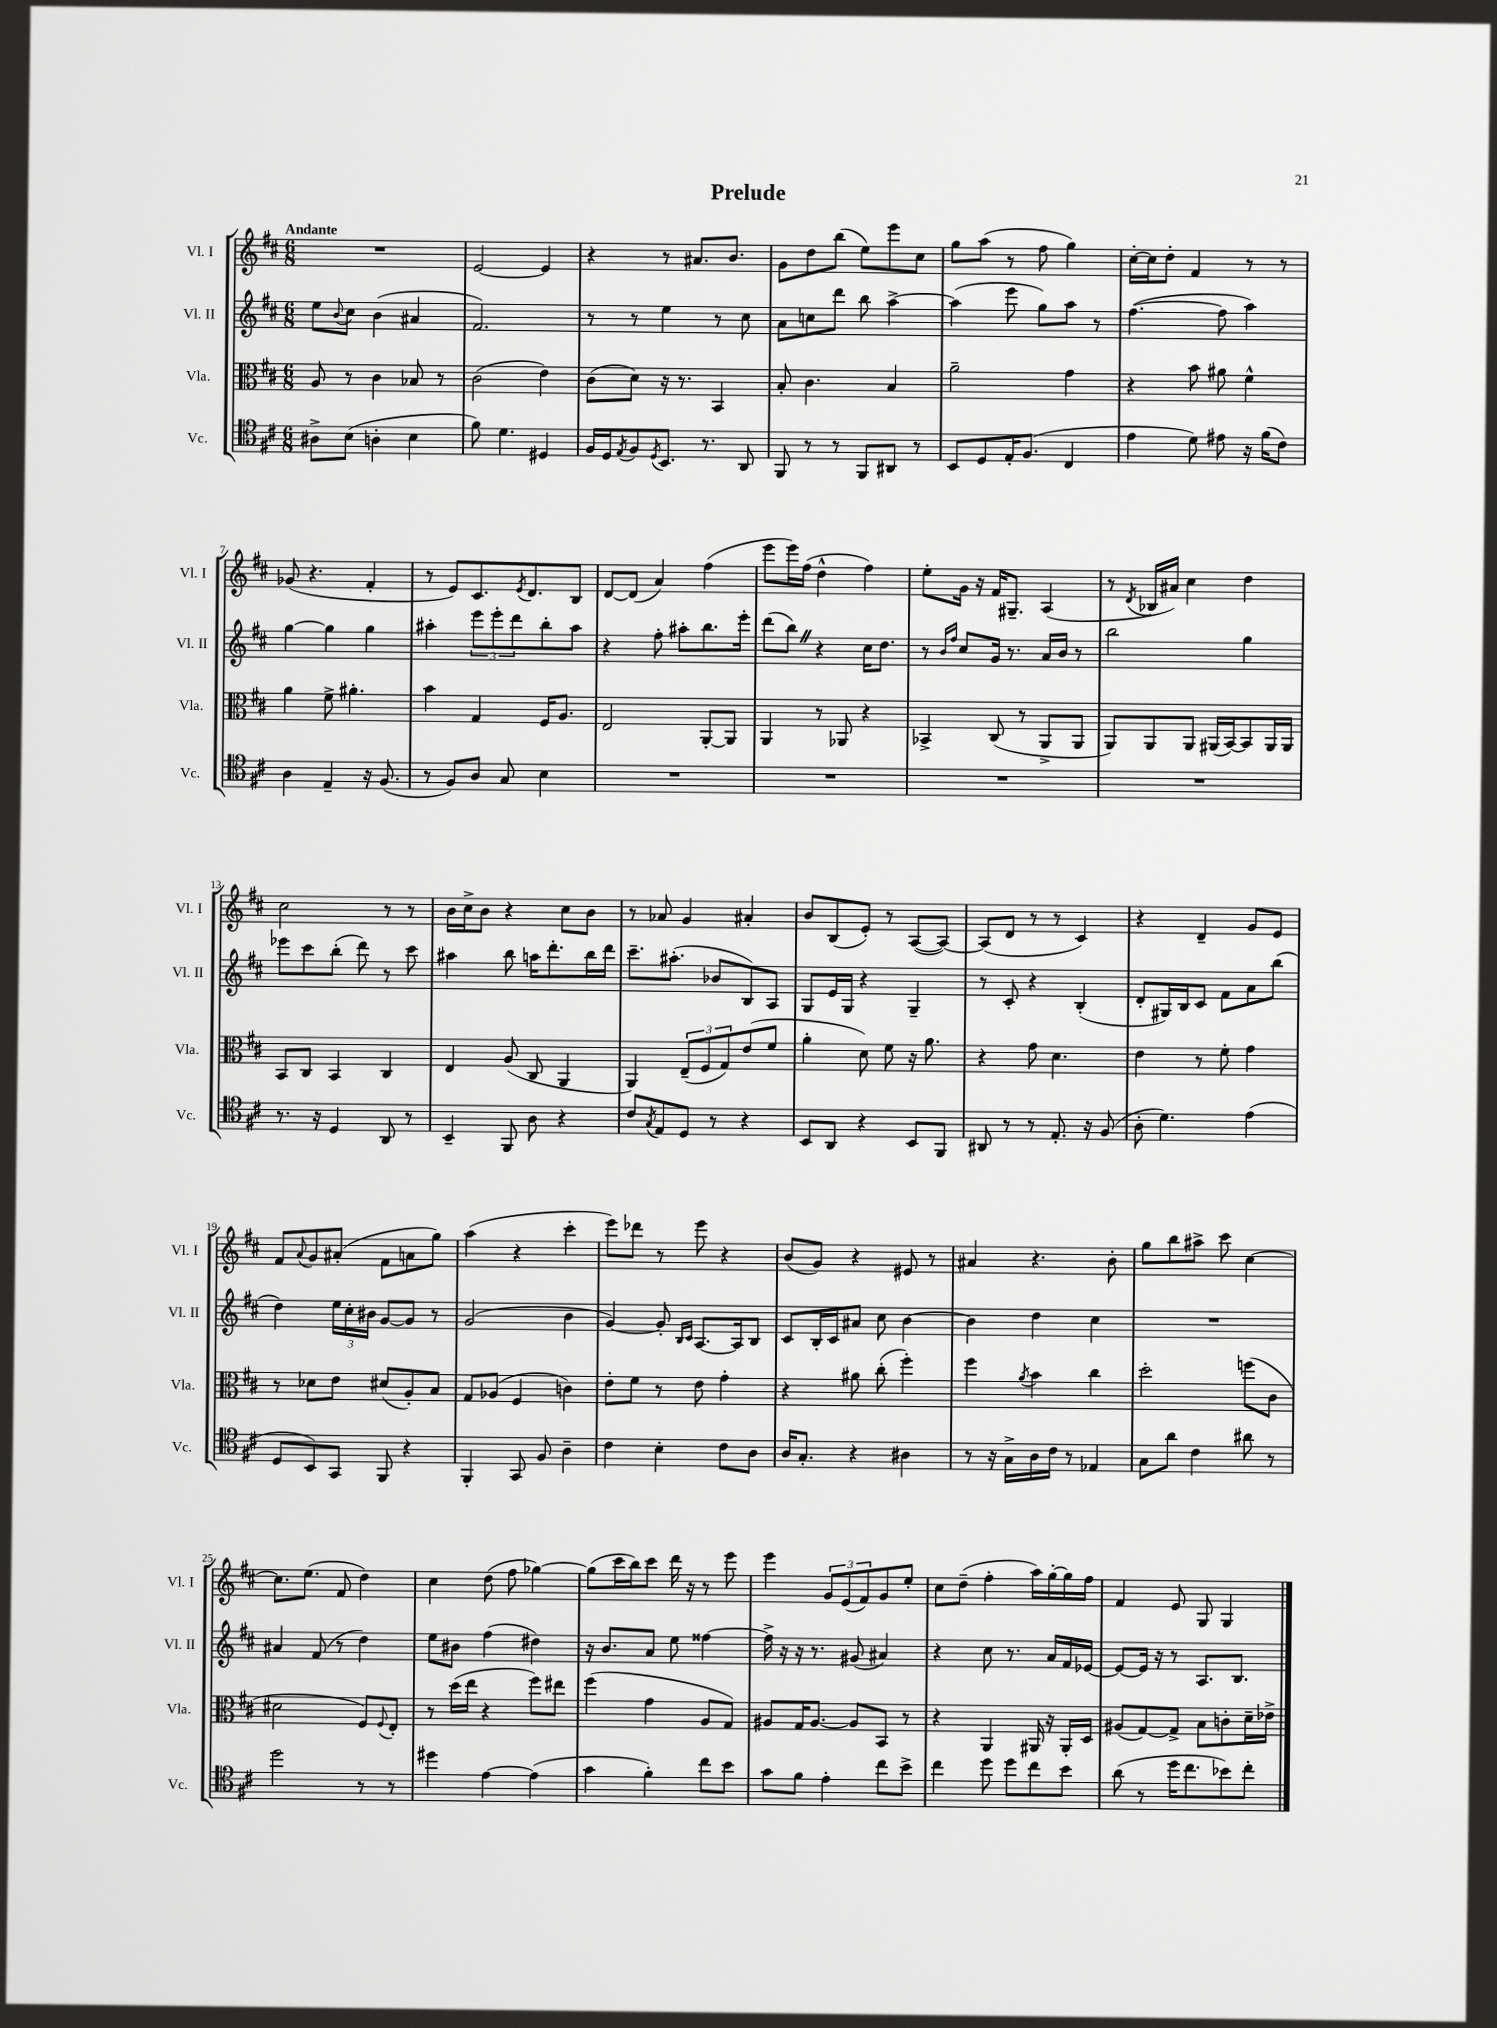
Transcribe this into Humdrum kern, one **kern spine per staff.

**kern	**kern	**kern	**kern
*part4	*part3	*part2	*part1
*staff4	*staff3	*staff2	*staff1
*I"Vc.	*I"Vla.	*I"Vl. II	*I"Vl. I
*I'Vc.	*I'Vla.	*I'Vl. II	*I'Vl. I
*clefC4	*clefC3	*clefG2	*clefG2
*k[f#c#]	*k[f#c#]	*k[f#c#]	*k[f#c#]
*M6/8	*M6/8	*M6/8	*M6/8
=1	=1	=1	=1
!	!	!	!LO:TX:a:B:t=Andante
8A#X^\L	8A/	8ee\L	2.r
.	.	8qqb/	.
(8B\J	8r	8cc#\J	.
4An'\	4c#\	(4b\	.
4B\	8B-X/	4a#X/	.
.	8r	.	.
=2	=2	=2	=2
8f#\)	(2c#\	2.f#/)	[2e/
4.d\	.	.	.
4D#X/	4e\)	.	4e/]
=3	=3	=3	=3
16F#/LL	(8c#\L	8r	4r
16D/J	.	.	.
8qE/	.	.	.
8F#/	8d\J)	8r	.
8qD/	.	.	.
8.BB/J	16r	4ee\	8r
.	8.r	.	.
.	.	.	8.a#X/L
8.r	.	.	.
.	4BB/	8r	.
.	.	.	8.b/J
8AA/	.	8cc#\	.
=4	=4	=4	=4
8FF#/	8B'/	8a\L	8g\L
8r	4.c#\	8ccn\	8dd\
8r	.	8ddd\J	(8bb\J
8FF#/L	.	8bb\	8ee\L)
8AA#X/J	4B/	[4aa^\	8eee\
8r	.	.	8cc#\J
=5	=5	=5	=5
8BB/L	2a~\	(4aa\]	8gg\L
8D/	.	.	(8aa\J
16E'/K	.	8eee\	8r
(8.F#/J	.	.	.
.	.	8gg\L)	8ff#\
4C#/	4g\	8aa\J	4gg\)
.	.	8r	.
=6	=6	=6	=6
4e\	4r	([4.ff#\	[16cc#'\LL
.	.	.	16cc#\J]
.	.	.	8dd'\J
8d\)	8b\	.	4f#/
8e#X\	8a#X\	8ff#\]	.
16r	4f#^^\	4aa\)	8r
(16f#\KL	.	.	.
8c#\J)	.	.	8r
!!LO:LB:g=z
=7	=7	=7	=7
4A\	4a\	[4gg\	(8g-X/
.	.	.	4.r
4E~/	8f#^\	4gg\]	.
.	4.a#X'\	.	.
16r	.	4gg\	4f#'/
(8.F#/	.	.	.
=8	=8	=8	=8
8r	4b\	4aa#X'\	8r
8F#/L)	.	.	8e/L)
8A/J	4G/	12eee\L	8.c#/
.	.	12eee'\	.
8G/	.	.	.
.	.	12ddd\	.
.	.	.	8qe/
.	.	.	8.d/
4B\	16F#/KL	8bb'\	.
.	8.A/J	.	.
.	.	8aa#\J	8B/J
=9	=9	=9	=9
2.r	2E/	4r	[8d/L
.	.	.	(8d/J]
.	.	8ff#'\	4a/)
.	.	8aa#X'\L	.
.	[8AA'/L	8.bb\	(4ff#\
.	8AA/J]	.	.
.	.	16eee'\Jk	.
=10	=10	=10	=10
2.r	4AA/	(8ddd\L	8eee\L
.	.	8bbZ\J)	16eee\L)
.	.	.	(16ff#\JJ
.	8r	4r	4dd^^\
.	8AA-X/	.	.
.	4r	16cc#\KL	4ff#\)
.	.	8.dd\J	.
=11	=11	=11	=11
2.r	4BB-X^/	8r	8ee'\L
.	.	16qqb/LL	.
.	.	16qqff#/JJ	.
.	.	8cc#/L	16g\Jk
.	.	.	16r
.	(8C#/	16g/Jk	16f#/KL
.	.	8.r	8.G#X~/J
.	8r	.	.
.	8AA^/L	16a/LL	(4A/
.	.	16b/JJ	.
.	8AA/J	8r	.
=12	=12	=12	=12
2.r	8AA/L)	2bb\	8r
.	.	.	8qd/
.	8AA/	.	16B-X/LL
.	.	.	16a#X/JJ)
.	8AA/J	.	4cc#\
.	(16AA#X/LL	.	.
.	[16BB/J)	.	.
.	8BB/]	4gg\	4dd\
.	16AA#/L	.	.
.	16AA#/JJ	.	.
!!LO:LB:g=z
=13	=13	=13	=13
8.r	8BB/L	8eee-X\L	2cc#\
.	8C#/J	8ccc#\	.
16r	.	.	.
4D/	4BB/	(8bb'\J	.
.	.	8ddd\)	.
8AA/	4C#/	8r	8r
8r	.	8ccc#\	8r
=14	=14	=14	=14
4BB~/	4E/	4aa#X\	16b\LL
.	.	.	16cc#^\J
.	.	.	8b\J
8FF#/	(8A/	8bb\	4r
8A\	8C#/	16aan\KL	.
.	.	8.ddd'\	.
4r	4AA/	.	8cc#\L
.	.	16bb\L	8b\J
.	.	16ddd\JJ	.
=15	=15	=15	=15
8c#/L	4AA/)	8.ccc#~\L	8r
8qG/	.	.	.
8E/	.	.	8a-X/
.	.	(8.aa#X'\J	.
8D/J	(12E~/L	.	4g/
.	12F#/	.	.
8r	.	8b-X/L	.
.	12G/)	.	.
4r	(8e/	8B/)	4a#X'/
.	8f#/J	8A/J	.
=16	=16	=16	=16
8BB/L	4a'\	8G/L	8b/L
8AA/J	.	16e/L	(8B/
.	.	16G/JJ	.
4r	8d\)	4r	8e'/J)
.	8f#\	.	8r
8BB/L	16r	4G~/	([8A/L
.	8.a\	.	.
8FF#/J	.	.	8A/J_)
=17	=17	=17	=17
8AA#X/	4r	8r	(8A/L]
8r	.	8c#'/	8d/J
8r	8g\	4r	8r
8.E'/	4.d\	.	8r
.	.	(4B'/	4c#/)
16r	.	.	.
(8F#/	.	.	.
=18	=18	=18	=18
8A'\	4e\	8d'/L	4r
4.d\)	.	16G#X/L)	.
.	.	16B/J	.
.	8r	8c#/J	4d~/
.	8f#'\	8f#\L	.
(4e\	4g\	8a\	8g/L
.	.	(8bb\J	8e/J
!!LO:LB:g=z
=19	=19	=19	=19
8D/L	8r	4dd\)	8f#/L
.	.	.	8qqa/
8BB/)	8d-X\L	.	8g/
8GG/J	8e\J	24ee\LL	(8a#X'/J
.	.	24cc#'\	.
.	.	24b#X\JJ	.
8FF#/	(8d#X/L	[8g/L	8f#\L
4r	8A'/)	8g/J]	8an\
.	8B/J	8r	8gg\J)
=20	=20	=20	=20
4FF#'/	8G/L	(2g/	(4aa\
.	(8A-X/J	.	.
8GG/	4F#/	.	4r
8F#/	.	.	.
4A~\	4cn\)	4b\	4ccc#'\
=21	=21	=21	=21
4c#\	8e'\L	[4g/)	8eee\L)
.	8f#\J	.	8ddd-X\J
4B'\	8r	8g'/]	8r
.	.	16qqB/LL	.
.	.	16qqc#/JJ	.
.	8e\	[8.A/L	8eee\
8c#\L	4g'\	.	4r
.	.	16A/k]	.
8A\J	.	8B/J	.
=22	=22	=22	=22
16A/KL	4r	8c#/L	(8b/L
8.G'/J	.	.	.
.	.	16B'/L	8g/J)
.	.	16c#/J	.
4r	8a#X\	8a#X/J	4r
.	(8cc#'\	8cc#\	.
4A#X\	4ff#'\)	[4b\	8e#X/
.	.	.	8r
=23	=23	=23	=23
8r	4ff#\	4b\]	4a#X/
16r	.	.	.
16G^\LL	.	.	.
.	8qa/	.	.
16A\	4b\	4dd\	4.r
16c#\JJ	.	.	.
8r	.	.	.
4E-X/	4cc#\	4cc#\	.
.	.	.	8b'\
=24	=24	=24	=24
8G\L	2dd'\	2.r	8gg\L
8a\J	.	.	8bb\
4c#\	.	.	8aa#X^\J
.	.	.	8ccc#\
8a#X\	(8ffn\L	.	[4cc#\
8r	8c#\J	.	.
!!LO:LB:g=z
=25	=25	=25	=25
2dd\	2d#X\	4a#X/	8.cc#\L]
.	.	.	(8.ee\J
.	.	(8f#/	.
.	.	8r	8f#/
8r	8F#/L)	4dd\)	4dd\)
.	8qqF#/	.	.
8r	8E'/J	.	.
=26	=26	=26	=26
4dd#X\	8r	8ee\L	4cc#\
.	(16dd\LL	8b#X\J	.
.	16ee\JJ	.	.
[4e\	4r	(4ff#\	(8dd\
.	.	.	8ff#\
(4e\]	8ff#\L)	4dd#X\)	[4gg-X\)
.	8ee#X\J	.	.
=27	=27	=27	=27
4g\	(4ff#\	16r	(8gg-\L]
.	.	8.b/L	.
.	.	.	16ccc#\L
.	.	.	16bb\J)
4f#'\)	4g\	8a/J	8ccc#\J
.	.	8ee\	16ddd\
.	.	.	16r
8cc#\L	8A/L	[4ff##X\	8r
8b\J	8G/J)	.	8eee\
=28	=28	=28	=28
8g\L	8A#X/L	16ff##^\]	4eee\
.	.	16r	.
8f#\J	16G/K	16r	.
.	[8.A#/J	8.r	.
4e'\	.	.	12g/L
.	.	.	(12e/
.	8A#/L]	(8g#X/	.
.	.	.	12f#/)
8cc#\L	8BB/J	4a#X/)	8g/
8b^\J	8r	.	8ee'/J
=29	=29	=29	=29
4cc#\	4r	4r	8cc#\L
.	.	.	(8dd~\J
8dd\	4AA/	8cc#\	4ff#'\
8dd\L	.	8.r	.
8cc#\	16AA#X/	.	16aa\LL)
.	16r	16a/LL	[16gg'\
8b\J	16AA#'/LL	16f#/	16gg\]
.	16D/JJ	[16e-X/JJ	16ff#\JJ
=30	=30	=30	=30
(8a\	(8A#X/L	8e-/L_	4f#/
8r	[8G/)	16e-/Jk]	.
.	.	16r	.
16dd\KL	8G^/J]	8r	8e/
8.cc#\	.	.	.
.	8B\L	8.A/L	8G/
8b-X\)	8cn'\	.	4G/
.	.	8.B/J	.
8cc#'\J	16d~\L	.	.
.	16e-X^\JJ	.	.
==	==	==	==
*-	*-	*-	*-
